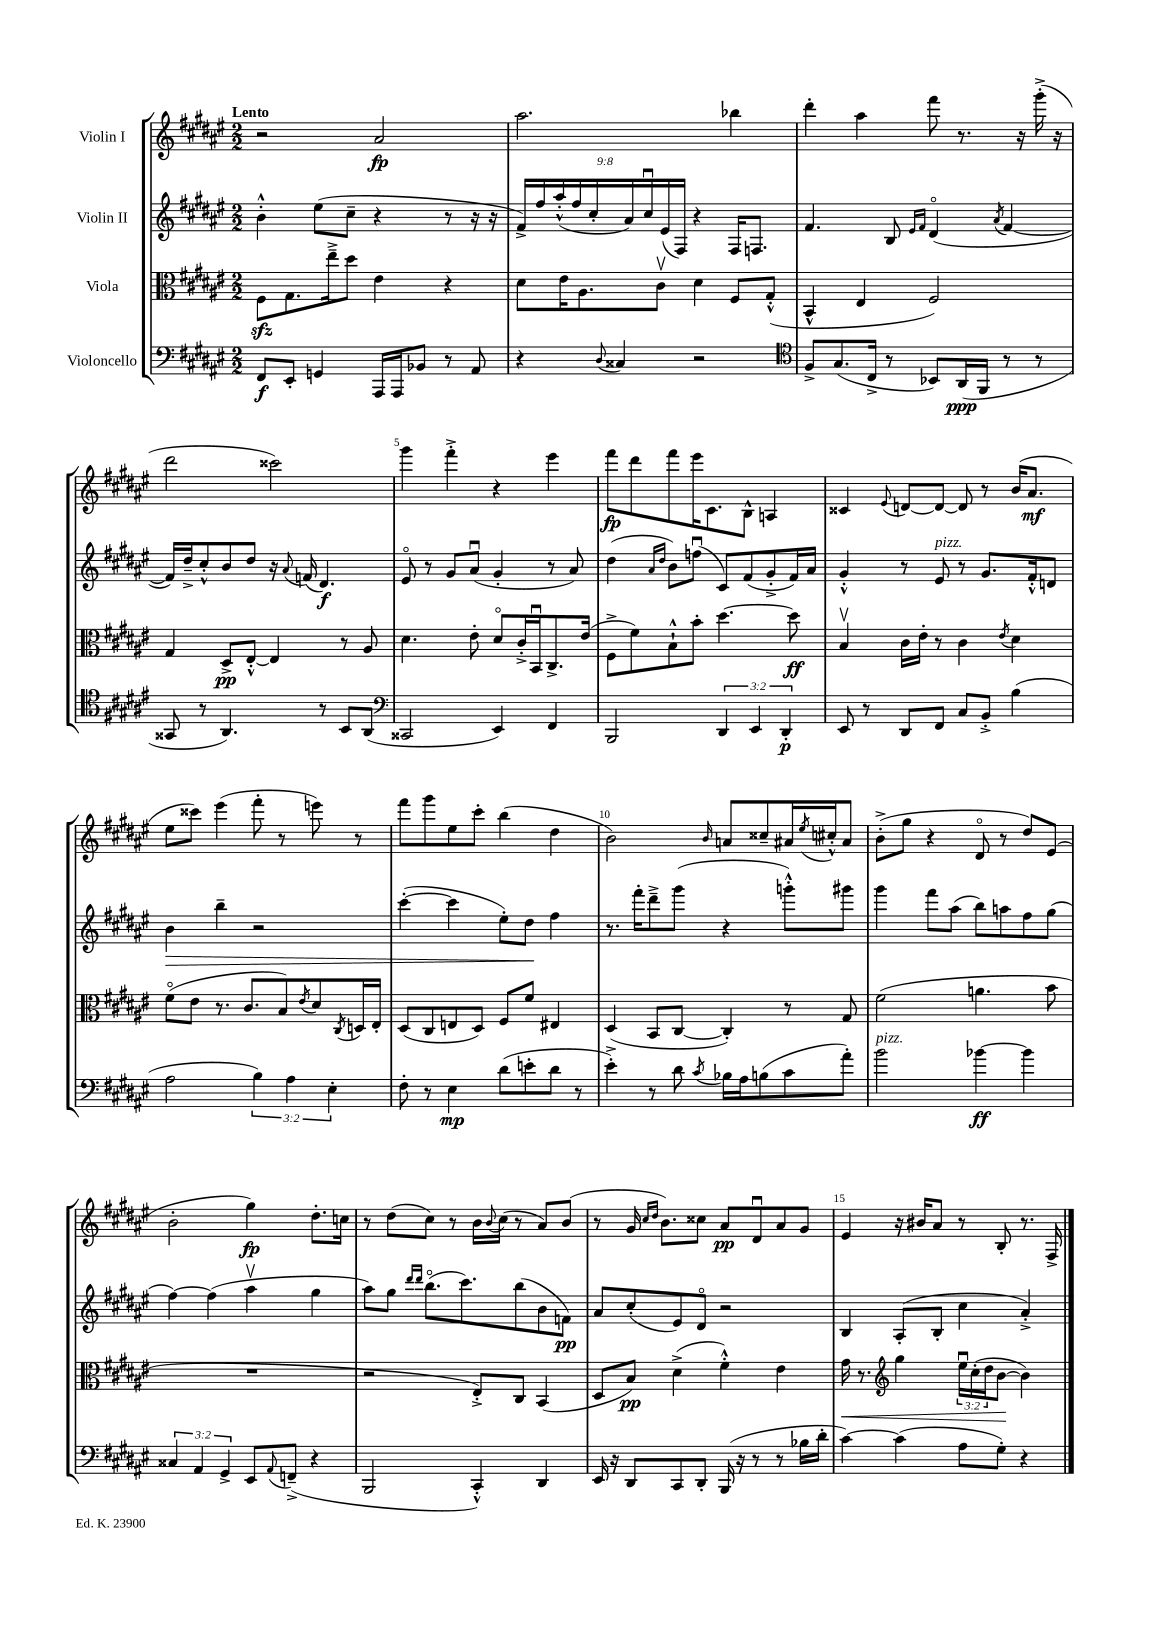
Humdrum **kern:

**kern	**dynam	**kern	**dynam	**kern	**dynam	**kern	**dynam
*part4	*part4	*part3	*part3	*part2	*part2	*part1	*part1
*staff4	*staff4	*staff3	*staff3	*staff2	*staff2	*staff1	*staff1
*I"Violoncello	*	*I"Viola	*	*I"Violin II	*	*I"Violin I	*
*clefF4	*	*clefC3	*	*clefG2	*	*clefG2	*
*k[f#c#g#d#a#e#]	*	*k[f#c#g#d#a#e#]	*	*k[f#c#g#d#a#e#]	*	*k[f#c#g#d#a#e#]	*
*M2/2	*	*M2/2	*	*M2/2	*	*M2/2	*
=1	=1	=1	=1	=1	=1	=1	=1
!	!	!	!	!	!	!LO:TX:a:B:t=Lento	!
8FF#/L	f	8F#zz\L	.	4b'^^\	.	2r	.
8EE#'/J	.	8.G#\	.	.	.	.	.
4GGn/	.	.	.	(8ee#\L	.	.	.
.	.	16ee#~^\k	.	.	.	.	.
.	.	8dd#\J	.	8cc#~\J	.	.	.
16AAA#/LL	.	4e#\	.	4r	.	2a#/	fp
16AAA#/J	.	.	.	.	.	.	.
8BB-X/J	.	.	.	.	.	.	.
8r	.	4r	.	8r	.	.	.
8AA#/	.	.	.	16r	.	.	.
.	.	.	.	16r	.	.	.
=2	=2	=2	=2	=2	=2	=2	=2
4r	.	8d#\L	.	18f#^/LL)	.	2.aa#\	.
.	.	.	.	18ff#/	.	.	.
.	.	.	.	(18aa#'^^/	.	.	.
.	.	16e#\K	.	.	.	.	.
.	.	.	.	18ff#/	.	.	.
.	.	8.A#\	.	.	.	.	.
.	.	.	.	18cc#'/	.	.	.
8qqD#/	.	.	.	.	.	.	.
4C##X/	.	.	.	.	.	.	.
.	.	.	.	18a#/)	.	.	.
.	.	.	.	18cc#u/	.	.	.
.	.	8c#v\J	.	.	.	.	.
.	.	.	.	(18e#/	.	.	.
.	.	.	.	18F#/JJ)	.	.	.
2r	.	4d#\	.	4r	.	.	.
.	.	8F#/L	.	16F#/KL	.	4bb-X\	.
.	.	.	.	8.Fn/J	.	.	.
.	.	(8G#'^^/J	.	.	.	.	.
=3	=3	=3	=3	=3	=3	=3	=3
*clefC4	*	*	*	*	*	*	*
8F#^/L	.	4BB^^/	.	4.f#/	.	4ddd#'\	.
(8.G#/	.	.	.	.	.	.	.
.	.	4E#/	.	.	.	4aa#\	.
16C#^/Jk	.	.	.	.	.	.	.
8r	.	.	.	8B/	.	.	.
.	.	.	.	16qqe#/LL	.	.	.
.	.	.	.	16qqf#/JJ	.	.	.
8BB-X/L)	.	2F#/)	.	(4d#/	.	8fff#\	.
(16AA#/L	ppp	.	.	.	.	8.r	.
16FF#/JJ	.	.	.	.	.	.	.
.	.	.	.	8qa#/	.	.	.
8r	.	.	.	[4f#/	.	.	.
.	.	.	.	.	.	16r	.
8r	.	.	.	.	.	(16ggg#'^\	.
.	.	.	.	.	.	16r	.
!!LO:LB:g=z
=4	=4	=4	=4	=4	=4	=4	=4
8GG##X/	.	4G#/	.	16f#/LL])	.	2ddd#\	.
.	.	.	.	16dd#~^/J	.	.	.
8r	.	.	.	8cc#'^^/	.	.	.
4.AA#/)	.	8D#^/L	pp	8b/	.	.	.
.	.	[8E#'^^/J	.	8dd#/J	.	.	.
.	.	4E#/]	.	16r	.	2ccc##X\)	.
.	.	.	.	8qqa#/	.	.	.
.	.	.	.	(16fn/	.	.	.
8r	.	.	.	4.d#/)	f	.	.
8BB/L	.	8r	.	.	.	.	.
(8AA#/J	.	8A#/	.	.	.	.	.
=5	=5	=5	=5	=5	=5	=5	=5
*clefF4	*	*	*	*	*	*	*
2CC##X/	.	4.d#\	.	8e#/	.	4ggg#\	.
.	.	.	.	8r	.	.	.
.	.	.	.	8g#/L	.	4fff#'^\	.
.	.	8e#'\	.	(8a#u/J	.	.	.
4EE#/)	.	8d#/L	.	4g#'/	.	4r	.
.	.	16c#'^/L	.	.	.	.	.
.	.	16BBu/J	.	.	.	.	.
4FF#/	.	8.C#^/	.	8r	.	4eee#\	.
.	.	.	.	8a#/)	.	.	.
.	.	(16e#/Jk	.	.	.	.	.
=6	=6	=6	=6	=6	=6	=6	=6
2BBB/	.	8F#^\L	.	(4dd#\	.	8fff#\L	fp
.	.	8f#\)	.	.	.	8ddd#\	.
.	.	.	.	16qqa#/LL	.	.	.
.	.	.	.	16qqdd#/JJ	.	.	.
.	.	8B`^^\	.	8b\L)	.	8fff#\	.
.	.	8b'\J	.	(8ffnu\J	.	16eee#\K	.
.	.	.	.	.	.	8.c#\	.
6DD#/	.	[4.dd#\	.	8c#/L)	.	.	.
.	.	.	.	(8f#/	.	8B^^\J	.
6EE#/	.	.	.	.	.	.	.
.	.	.	.	8g#'^/	.	4An/	.
6DD#'/	p	.	.	.	.	.	.
.	.	8dd#\]	ff	16f#/L)	.	.	.
.	.	.	.	16a#/JJ	.	.	.
=7	=7	=7	=7	=7	=7	=7	=7
8EE#/	.	4Bv/	.	4g#'^^/	.	4c##X/	.
8r	.	.	.	.	.	.	.
.	.	.	.	.	.	8qqe#/	.
8DD#/L	.	16c#\LL	.	8r	.	[8dn/L	.
.	.	16e#'\JJ	.	.	.	.	.
!	!	!	!	!LO:TX:a:i:t=pizz.	!	!	!
8FF#/J	.	8r	.	8e#/	.	8d/J_	.
8C#/L	.	4c#\	.	8r	.	8d/]	.
8BB'^/J	.	.	.	8.g#/L	.	8r	.
.	.	8qe#/	.	.	.	.	.
(4B\	.	4d#\	.	.	.	(16b/KL	.
.	.	.	.	16f#'^^/k	.	8.a#/J	mf
.	.	.	.	8dn/J	.	.	.
!!LO:LB:g=z
=8	=8	=8	=8	=8	=8	=8	=8
!	!	!	!	!	!LO:HP:b	!	!
2A#\	.	(8f#\L	.	4b\	>	8ee#\L	.
.	.	8e#\J	.	.	.	8ccc##X\J)	.
.	.	8.r	.	4bb~\	.	(4eee#\	.
.	.	8.c#/L	.	.	.	.	.
6B\)	.	.	.	2r	.	8fff#'\	.
.	.	8B/)	.	.	.	8r	.
6A#\	.	.	.	.	.	.	.
.	.	8qe#/	.	.	.	.	.
.	.	8d#/	.	.	.	8eeen\)	.
6E#'\	.	.	.	.	.	.	.
.	.	8qC#/	.	.	.	.	.
.	.	16Dn/L	.	.	.	8r	.
.	.	16E#'/JJ	.	.	.	.	.
=9	=9	=9	=9	=9	=9	=9	=9
8F#'\	.	(8D#/L	.	([4ccc#'\	.	8fff#\L	.
8r	.	8C#/	.	.	.	8ggg#\	.
4E#\	mp	8En/	.	4ccc#\]	.	8ee#\	.
.	.	8D#/J)	.	.	.	8ccc#'\J	.
(8d#\L	.	8F#/L	.	8ee#'\L)	.	(4bb\	.
8en'\	.	8f#/J	.	8dd#\J	.	.	.
8d#\J	.	4E#X/	.	4ff#\	]	4dd#\	.
8r	.	.	.	.	.	.	.
=10	=10	=10	=10	=10	=10	=10	=10
4e#'^\)	.	(4D#/	.	8.r	.	2b\)	.
.	.	.	.	16fff#'\KL	.	.	.
8r	.	8BB/L	.	8ddd#~^\	.	.	.
8d#\	.	[8C#/J	.	(8ggg#\J	.	.	.
8qc#/	.	.	.	.	.	16qqb/	.
16B-X\LL	.	4C#'/])	.	4r	.	8an/L	.
16A#\J	.	.	.	.	.	.	.
(8Bn\	.	.	.	.	.	8cc##X~/	.
8c#\	.	8r	.	8gggn'^^\L)	.	16a#X/L	.
.	.	.	.	.	.	8qee#/	.
.	.	.	.	.	.	16cc#X'^^/J	.
8a#'\J)	.	8G#/	.	8ggg#X\J	.	8a#/J	.
=11	=11	=11	=11	=11	=11	=11	=11
!LO:TX:a:i:t=pizz.	!	!	!	!	!	!	!
2b\	.	(2f#\	.	4ggg#\	.	(8b'^\L	.
.	.	.	.	.	.	8gg#\J	.
.	.	.	.	8fff#\L	.	4r	.
.	.	.	.	(8aa#\J	.	.	.
[4b-X\	ff	4.an\	.	8bb\L)	.	8d#/	.
.	.	.	.	8aan\	.	8r	.
4b-\]	.	.	.	8ff#\	.	8dd#/L)	.
.	.	8b\	.	(8gg#\J	.	(8e#/J	.
!!LO:LB:g=z
=12	=12	=12	=12	=12	=12	=12	=12
6C##X/	.	1r	.	[4ff#\)	.	2b'\	.
6AA#/	.	.	.	.	.	.	.
.	.	.	.	(4ff#\]	.	.	.
6GG#^/	.	.	.	.	.	.	.
8EE#/L	.	.	.	4aa#v\	.	4gg#\)	fp
8qqAA#/	.	.	.	.	.	.	.
(8FFn~^/J	.	.	.	.	.	.	.
4r	.	.	.	4gg#\	.	8.dd#'\L	.
.	.	.	.	.	.	16ccn\Jk	.
=13	=13	=13	=13	=13	=13	=13	=13
2BBB/	.	2r	.	8aa#\L)	.	8r	.
.	.	.	.	8gg#\J	.	(8dd#\L	.
.	.	.	.	16qqddd#/LL	.	.	.
.	.	.	.	16qqddd#/JJ	.	.	.
.	.	.	.	(8.bb\L	.	8cc#\J)	.
.	.	.	.	.	.	8r	.
.	.	.	.	8.ccc#\)	.	.	.
4CC#'^^/)	.	8E#'^/L)	.	.	.	16b\LL	.
.	.	.	.	.	.	8qqb/	.
.	.	.	.	.	.	(16cc#\JJ	.
.	.	8C#/J	.	(8bb\	.	8r	.
4DD#/	.	(4BB/	.	8b\	.	8a#/L)	.
.	.	.	.	8fn\J)	pp	(8b/J	.
=14	=14	=14	=14	=14	=14	=14	=14
16EE#/	.	8D#/L	.	8a#/L	.	8r	.
16r	.	.	.	.	.	.	.
8DD#/L	.	8B/J)	pp	(8cc#'/	.	16g#/	.
.	.	.	.	.	.	16qqcc#/LL	.
.	.	.	.	.	.	16qqdd#/JJ	.
.	.	.	.	.	.	8.b\L)	.
8CC#/	.	(4d#^\	.	8e#/)	.	.	.
8DD#'/J	.	.	.	8d#/J	.	8cc##X\J	.
(16BBB/	.	4f#'^^\)	.	2r	.	8a#/L	pp
16r	.	.	.	.	.	.	.
8r	.	.	.	.	.	8d#u/	.
8r	.	4e#\	.	.	.	8a#/	.
16B-X\LL	.	.	.	.	.	8g#/J	.
16d#'\JJ	.	.	.	.	.	.	.
=15	=15	=15	=15	=15	=15	=15	=15
!	!	!	!LO:HP:b	!	!	!	!
[4c#\)	.	16g#\	<	4B/	.	4e#/	.
.	.	8.r	.	.	.	.	.
*	*	*clefG2	*	*	*	*	*
(4c#\]	.	4gg#\	.	(8A#'/L	.	16r	.
.	.	.	.	.	.	16b#X/KL	.
.	.	.	.	8B'/J	.	8a#/J	.
8A#\L	.	24ee#u\LL	.	4cc#\	.	8r	.
.	.	(24cc#'\	.	.	.	.	.
.	.	24dd#\J	.	.	.	.	.
8G#'\J)	.	[8b\J	.	.	.	8B'/	.
4r	.	4b\])	[	4a#'^/)	.	8.r	.
.	.	.	.	.	.	16F#^/	.
==	==	==	==	==	==	==	==
*-	*-	*-	*-	*-	*-	*-	*-
